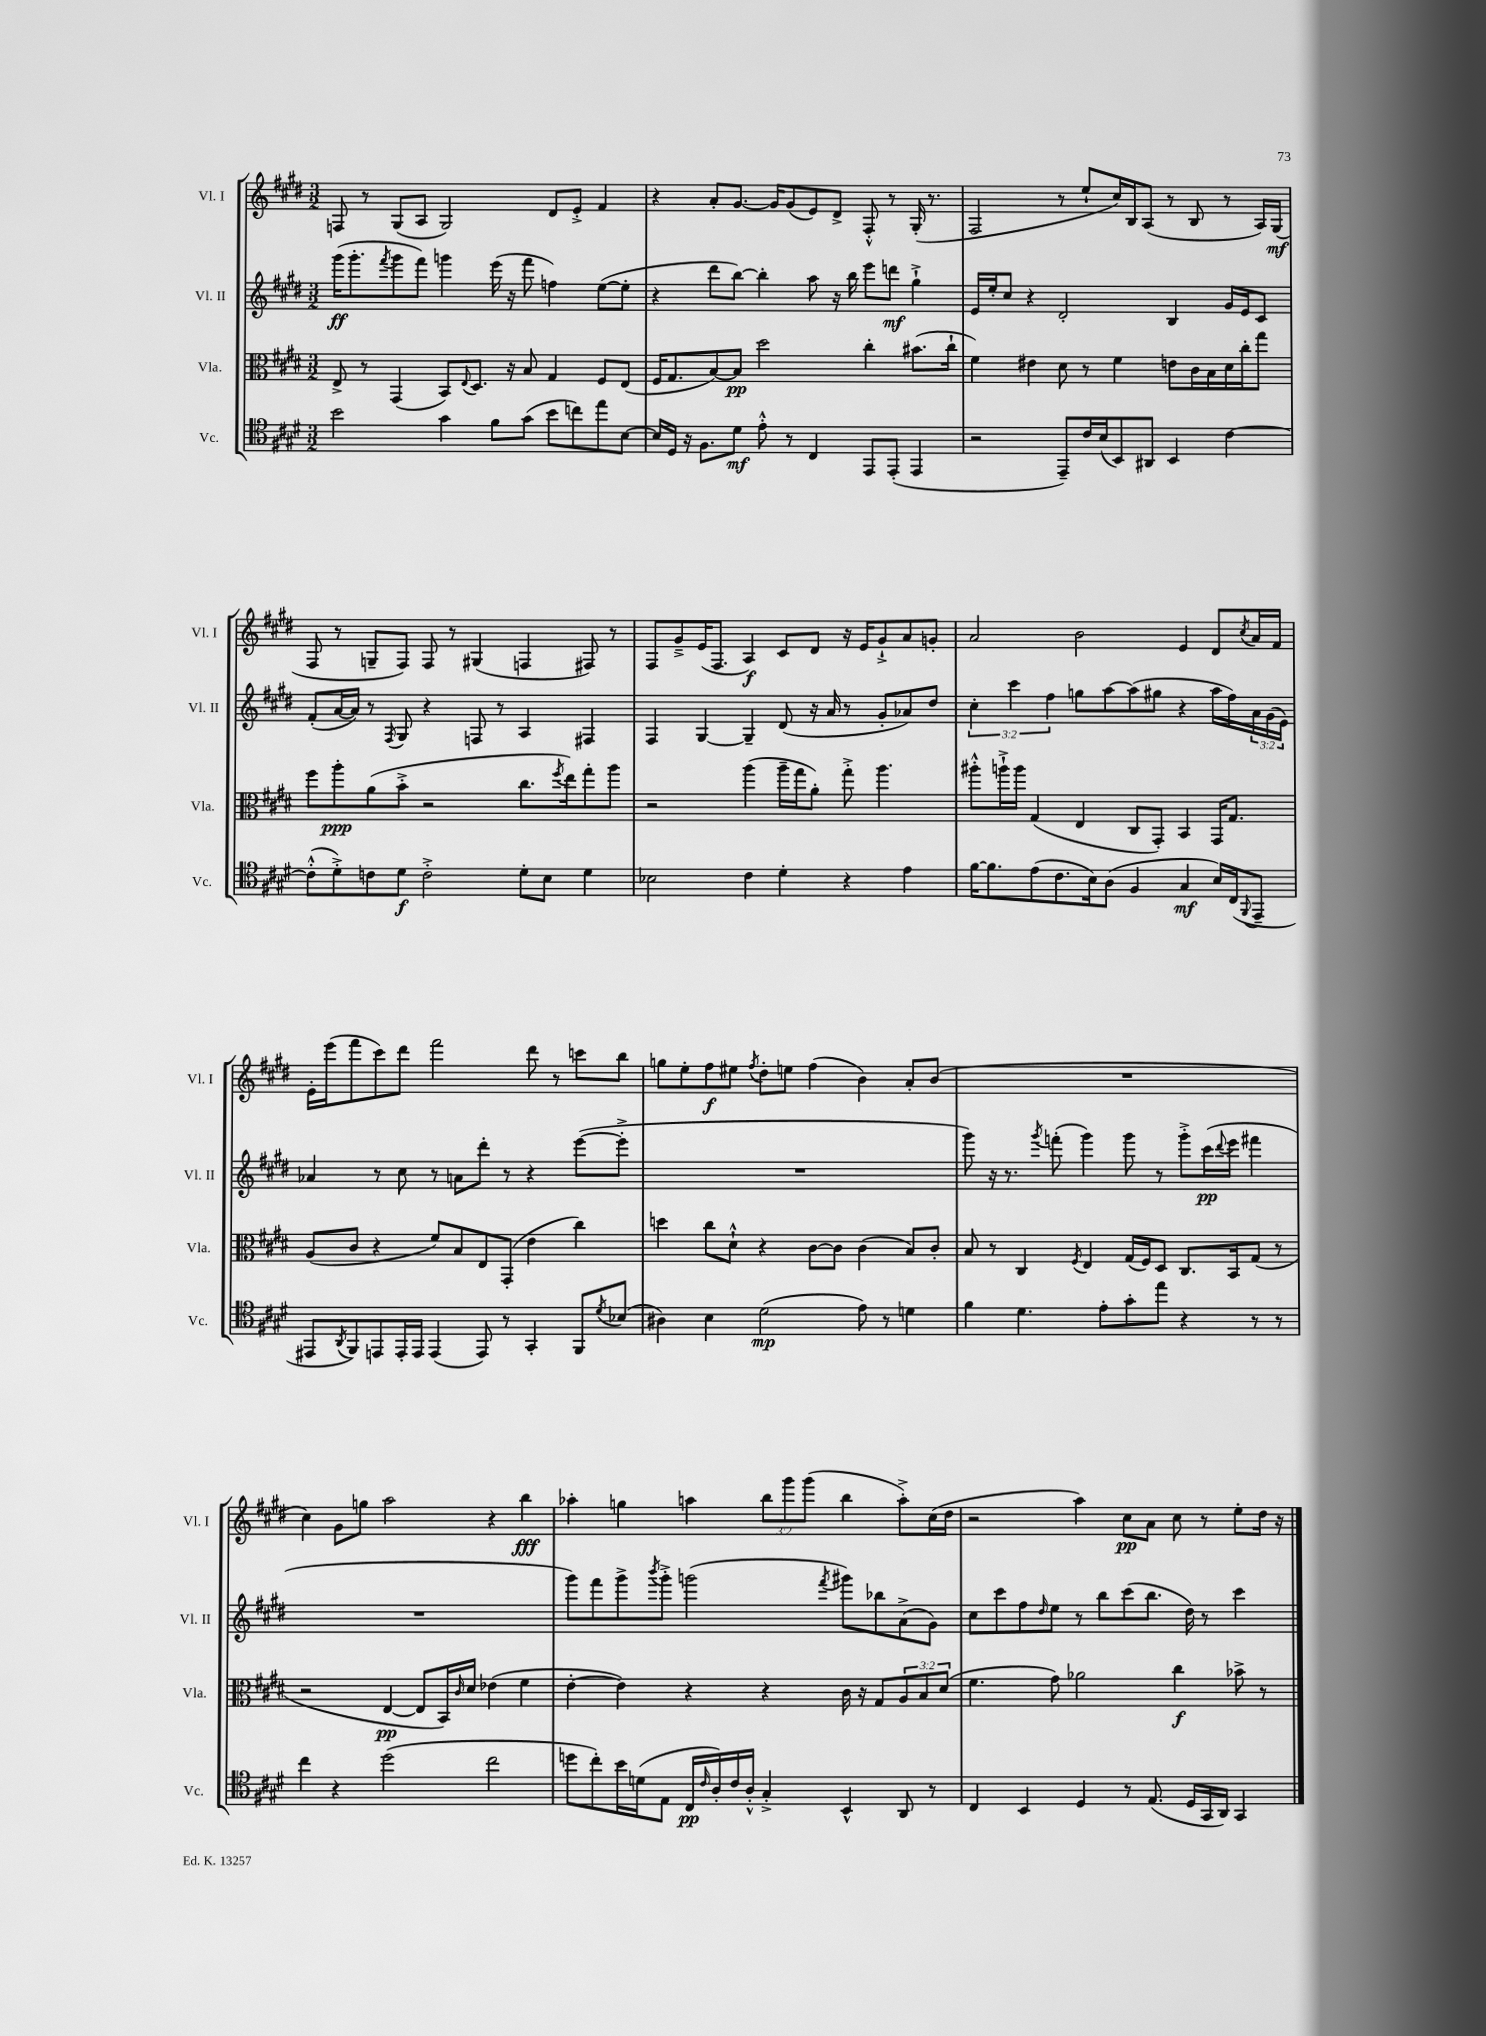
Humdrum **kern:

**kern	**kern	**kern	**kern
*staff4	*staff3	*staff2	*staff1
*clefC4	*clefC3	*clefG2	*clefG2
*k[f#c#g#d#]	*k[f#c#g#d#]	*k[f#c#g#d#]	*k[f#c#g#d#]
*M3/2	*M3/2	*M3/2	*M3/2
2b	8E^	(16ggg#	8F
.	.	8.ggg#'	.
.	8r	.	8r
.	.	8qfff#	.
.	(4GG#	8ggg#	(8G#
.	.	8fff#)	8A
4g#	8BB)	4ggg	2G#)
.	8qqE	.	.
.	8.D#	.	.
8f#	.	(16eee	.
.	16r	16r	.
(8g#	8B	8fff#	.
8b	4G#	4ff)	8d#
8cc)	.	.	8e'^
8ee	8F#	([8ee	4f#
[8B	(8E	8ee']	.
=	=	=	=
16B]	16F#	4r	4r
16D#	8.G#	.	.
16r	.	.	.
8.F#	.	.	.
.	[8B)	8ddd#	8a'
8d#	8B]	[8bb)	[8.g#
8e'^^	2dd#	4bb']	.
.	.	.	16g#]
8r	.	.	(8g#
4C#	.	8aa	8e)
.	.	16r	8d#^
.	.	16bb	.
8EE	4cc#'	8eee	8F#'^^
(8EE'	.	8ddd	8r
4EE	(8.b#	4gg#`^	(16G#'
.	.	.	8.r
.	16cc#`	.	.
=	=	=	=
2r	4f#)	16e	2F#
.	.	16ee'	.
.	.	8cc#	.
.	4e#	4r	.
8EE~)	8d#	2d#'	8r
16c#	8r	.	8ee`
(16B	.	.	.
8BB)	4f#	.	16cc#)
.	.	.	16B
8AA#	.	.	(8A
4BB	8e	4B	8r
.	16c#	.	8B
.	16B	.	.
[4c#	16d#	16g#	8r
.	16cc#'	16e	.
.	8gg#	8c#	16A)
.	.	.	(16G#
=	=	=	=
(8c#'^^]	8ff#	(8f#'	8F#
8d#'^)	8aa'	[16a	8r
.	.	16a])	.
8c	(8a	8r	8G~
.	.	8qF#	.
8d#	8b'^	8G#	8F#)
2c'^	2r	4r	8F#
.	.	.	8r
.	.	8F	(4G#
.	.	8r	.
8d#'	8.cc#	4A	4F
8B	.	.	.
.	8qff#	.	.
.	16ee)	.	.
4d#	8gg#'	4F#	8F#)
.	8aa	.	8r
=	=	=	=
2B-	2r	4F#	8F#
.	.	.	8g#~^
.	.	[4G#	(16e
.	.	.	8.F#
4c#	(4aa	4G#~]	4A)
4d#'	16aa~	(8d#	8c#
.	16gg#	.	.
.	8a')	16r	8d#
.	.	16a	.
4r	8gg#'^	8r	16r
.	.	.	16e
.	4.aa	8g#'	8g#`^
4e	.	8a-)	8a
.	.	8dd#	8g'
=	=	=	=
[16f#	8aa#'^^	6cc#'	2a
8.f#]	.	.	.
.	16aa`^	.	.
.	.	6ccc#	.
.	16aa	.	.
(8e	(4G#	.	.
.	.	6ff#	.
8.c#	.	.	.
.	4E	8gg	2b
16B)	.	.	.
(8A	.	[8aa	.
4F#	8C#	(8aa]	.
.	8GG#')	8gg#	.
4G#	4BB	4r	4e
16B)	16GG#	16aa	8d#
(16C#	8.G#	16ff#)	.
8qqFF#	.	.	8qcc#
8EE~	.	24a	16a
.	.	(24g#	.
.	.	.	16f#
.	.	24e)	.
=	=	=	=
8EE#	(8A	4a-	16e'
.	.	.	(16eee
8qAA	.	.	.
8FF#)	8c#	.	8fff#
8EE	4r	8r	8ccc#)
16EE'	.	8cc#	8ddd#
16EE	.	.	.
(4EE	8f#)	8r	2fff#
.	8B	8a	.
8EE)	8E	8ddd#'	.
8r	(8GG#'	8r	.
4GG#'	4e	4r	8ddd#
.	.	.	8r
8FF#	4cc#)	([8eee	8ccc
8qd#	.	.	.
(8B-	.	8eee'^]	8bb
=	=	=	=
4A#)	4dd	1.r	8gg
.	.	.	8ee'
4B	8cc#	.	8ff#
.	8d#`^^	.	8ee#
.	.	.	8qff#
(2d#	4r	.	8dd#'
.	.	.	8ee
.	[8c#	.	(4ff#
.	8c#]	.	.
8e)	(4c#	.	4b)
8r	.	.	.
4d	8B)	.	8a'
.	8c#'	.	(8b
=	=	=	=
4f#	8B	8ggg#)	1.r
.	8r	16r	.
.	.	8.r	.
4.d#	4C#	.	.
.	.	8qggg#	.
.	.	(8fff'	.
.	8qF#	.	.
.	4E	4ggg#)	.
8e'	.	.	.
8g#'	(16G#	8ggg#	.
.	16F#)	.	.
8ee	8D#	8r	.
4r	8.C#	8ggg#'^	.
.	.	(16ccc#	.
.	.	8qqddd#	.
.	16BB	16eee	.
8r	(8G#	4fff#	.
8r	8r	.	.
=	=	=	=
4cc#	2r	1.r	4cc#)
4r	.	.	8g#
.	.	.	8gg
(2dd#	[4E	.	2aa
.	8E]	.	.
.	16BB)	.	.
.	16qqc#	.	.
.	16d#	.	.
2cc#	(4e-	.	4r
.	4f#	.	4bb
=	=	=	=
8dd	[4e'	8ggg#)	4aa-'
8cc#')	.	8fff#	.
16b	4e])	8ggg#^	4gg
(16d	.	.	.
.	.	8qbbb	.
8E	.	8ggg#'^	.
16C#	4r	(2ggg	4aa
16qqc#	.	.	.
16A')	.	.	.
16c#	.	.	.
16A'^^	.	.	.
4G#'^	4r	.	12bb
.	.	.	12ggg#
.	.	.	(12ggg#
.	.	8qfff#	.
4BB^^	16c#	8ggg#)	4bb
.	16r	.	.
.	8G#	8bb-	.
8AA	12A	(8a^	8aa'^)
.	12B	.	.
8r	.	8g#)	(16cc#
.	(12d#	.	.
.	.	.	16dd#
=	=	=	=
4C#	4.f#	8cc#	2r
.	.	8ccc#	.
4BB	.	8ff#	.
.	.	16qqdd#	.
.	8g#)	8ee	.
4D#	2a-	8r	4aa)
.	.	8bb	.
8r	.	(8ccc#	8cc#
(8.E	.	8.bb	8a
.	4cc#	.	8cc#
16D#	.	16dd#)	.
16GG#	.	8r	8r
16AA)	.	.	.
4GG#	8b-^	4ccc#	8ee'
.	8r	.	16dd#
.	.	.	16r
==	==	==	==
*-	*-	*-	*-
